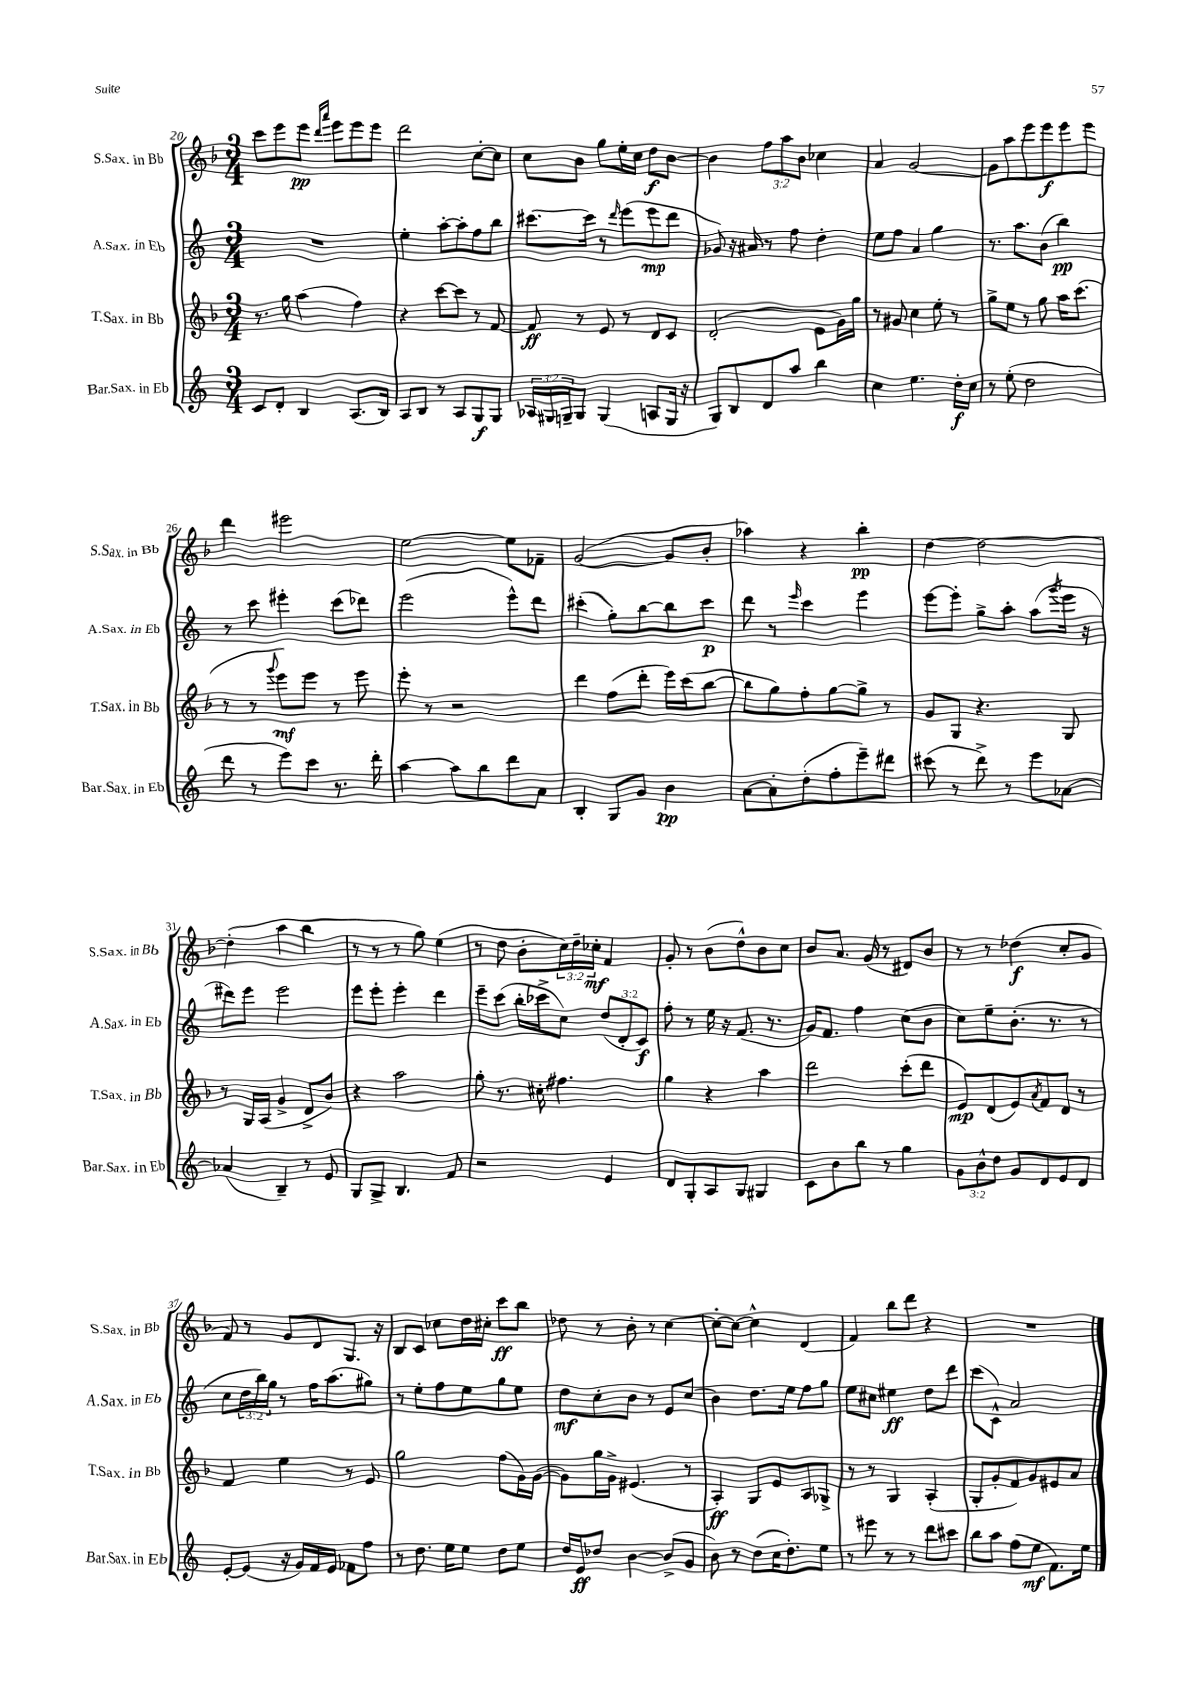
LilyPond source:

<<
\new StaffGroup <<
\new Staff = "s0" \with { instrumentName = "S.Sax. in Bb" shortInstrumentName = "S.Sax. in Bb" } {
    \clef treble \key f \major \numericTimeSignature \time 3/4 \override Staff.TupletNumber.text = #tuplet-number::calc-fraction-text
    c'''8 e'''8 e'''8\pp \grace { d'''16 a'''16 } e'''8 e'''8 e'''8 |
    d'''2 c''8~-. c''8 |
    c''8 bes'8 g''8 e''16-. c''16 d''8\f bes'8~ |
    bes'4 \tuplet 3/2 { f''8 a''8 bes'8 } ces''4 |
    a'4 g'2~ |
    g'8 a''8 e'''8 e'''8\f e'''8 e'''8 |
    d'''4 eis'''2 |
    e''2~ e''8 fes'8-- |
    g'2~( g'8 bes'8-. |
    aes''4) r4 bes''4-.\pp |
    d''4~ d''2~ |
    d''4-.( a''4 bes''4 |
    r8 r8 r8 g''8) e''4( |
    r8 d''8 bes'8-. \tuplet 3/2 { c''16) d''16-- ces''16-.\mf } f'4 |
    g'8-. r8 bes'8( d''8-^) bes'8 c''8 |
    bes'8 a'8. g'16( r8 dis'8) bes'8 |
    r8 r8 des''4\f( c''8-. g'8 |
    f'8) r8 g'8 d'8 g8. r16 |
    bes8 c'8 ces''8 d''16 cis''16-. c'''8\ff bes''8 |
    des''8 r8 bes'8-. r8 c''4~ |
    c''8~-. c''8~ c''4-^ d'4( |
    f'4) bes''8 d'''8 r4 |
    R2. \bar "|." |
}
\new Staff = "s1" \with { instrumentName = "A.Sax. in Eb" shortInstrumentName = "A.Sax. in Eb" } {
    \clef treble \key c \major \numericTimeSignature \time 3/4 \override Staff.TupletNumber.text = #tuplet-number::calc-fraction-text
    R2. |
    e''4-. a''8~-. a''8-. f''8 b''8 |
    cis'''8.~ cis'''16 r8 \grace { d'''16 } e'''8( e'''8\mp d'''8 |
    ges'8) r16 ais'16 r8 f''8 d''4-. |
    e''8 f''8 a'4 g''4 |
    r8. a''8. b'8( b''4\pp) |
    r8 c'''8 eis'''4-. c'''8( des'''8) |
    e'''2( e'''8-^) d'''8 |
    cis'''4-.( g''8-.) b''8~ b''8 cis'''8\p |
    d'''8 r8 \grace { e'''16 } c'''4 e'''4 |
    e'''8~ e'''8-. g''8-> a''8-. a''8( \acciaccatura { g'''8 } e'''16 r16 |
    dis'''8) e'''8 e'''2 |
    e'''8 e'''8-. e'''4-. d'''4 |
    e'''8-- c'''8( b''16-. ces'''16-> c''8) \tuplet 3/2 { d''8( d'8-. c'8\f) } |
    f''8-. r8 e''16 r16 f'8.( r8. |
    g'16) f'8. f''4 c''8( b'8 |
    c''8) e''8-- b'8.-.( r8. r8 |
    c''8 \tuplet 3/2 { d''16 b''16) g''16 } r8 f''16 a''8.( gis''8) |
    r8 e''8-. f''8 e''8 g''8 e''8 |
    d''8\mf c''8-. b'8 r8 e'8 c''8( |
    b'4) d''8. e''16 f''8 g''8 |
    e''8 cis''8 eis''4\ff d''8 d'''8 |
    c'''8( c'8-^) a'2 \bar "|." |
}
\new Staff = "s2" \with { instrumentName = "T.Sax. in Bb" shortInstrumentName = "T.Sax. in Bb" } {
    \clef treble \key f \major \numericTimeSignature \time 3/4
    r8. g''16 a''4( f''4) |
    r4 c'''8~ c'''8 r8 f'8~ |
    f'8\ff r8 e'8 r8 d'8 c'8 |
    d'2-.( e'8 g'16) g''16 |
    r8 gis'8 c''4 e''8-. r8 |
    g''8-> e''8 r8 g''8 a''16 c'''8.( |
    r8 r8 \appoggiatura { g'''8 } e'''8\mf) e'''8 r8 e'''8 |
    e'''8-. r8 r2 |
    d'''4 f''8( d'''8-. e'''16) c'''16( bes''8~ |
    bes''8 g''8) f''8-. g''8~ g''8-> r8 |
    g'8 g8 r4. g8 |
    r8 g16 a16( g'4-> d'8-> bes'8) |
    r4 a''2 |
    g''8-. r8. cis''16-. fis''4. |
    g''4 r4 a''4 |
    d'''2 c'''8-.( d'''8 |
    e'8\mp) d'8( e'8) \acciaccatura { a'8 } f'8 d'8 r8 |
    f'4 e''4 r8 e'8 |
    g''2 f''8( g'16) g'16~( |
    g'8) g''16 g'16-> eis'4.( r8 |
    a4-.\ff) g8 e'8 a8 ges8-> |
    r8 r8 g4 a4-.( |
    g8-. g'8-. f'8) g'8 eis'8 a'8 \bar "|." |
}
\new Staff = "s3" \with { instrumentName = "Bar.Sax. in Eb" shortInstrumentName = "Bar.Sax. in Eb" } {
    \clef treble \key c \major \numericTimeSignature \time 3/4 \override Staff.TupletNumber.text = #tuplet-number::calc-fraction-text
    c'8 d'8-. b4 a8.( b16) |
    a8 b8 r8 a8 g8\f g8 |
    \tuplet 3/2 { aes16 gis16 g16-- } g8 g4( a8 g16 r16 |
    g8) b8 d'8 a''8 b''4 |
    c''4 e''4. d''16-.\f c''16 |
    r8 e''8-.( d''2 |
    d'''8 r8 e'''8) c'''8 r8. d'''16-. |
    a''4~ a''8 b''8 d'''8 a'8 |
    b4-. g8 g'8 b'4\pp |
    a'8~ a'8-. d''8-.( f''8-. e'''8--) dis'''8 |
    cis'''8( r8 d'''8->) r8 e'''8 aes'8~ |
    aes'4( b4--) r8 e'8 |
    g8 g8-> b4. f'8 |
    r2 e'4 |
    d'8 g8-. a8 g8 gis4 |
    c'8 b'8 b''8 r8 g''4 |
    \tuplet 3/2 { g'8 b'8-^ d''8 } g'8 d'8 e'8 d'8 |
    e'8~-. e'8( r16 g'16) f'16 e'16 fes'8 f''8 |
    r8 d''8. e''16 e''8 d''8 e''8 |
    d''16 e'16\ff des''8 b'4~ b'8->( g'8 |
    b'8) r8 d''8( c''16 d''8.-.) e''8 |
    r8 eis'''8 r8 r8 d'''8 cis'''8 |
    b''8 a''8 f''8( e''8\mf f'8.) e''16 \bar "|." |
}
>>
>>
\layout { \context { \Score currentBarNumber = #20 } }
